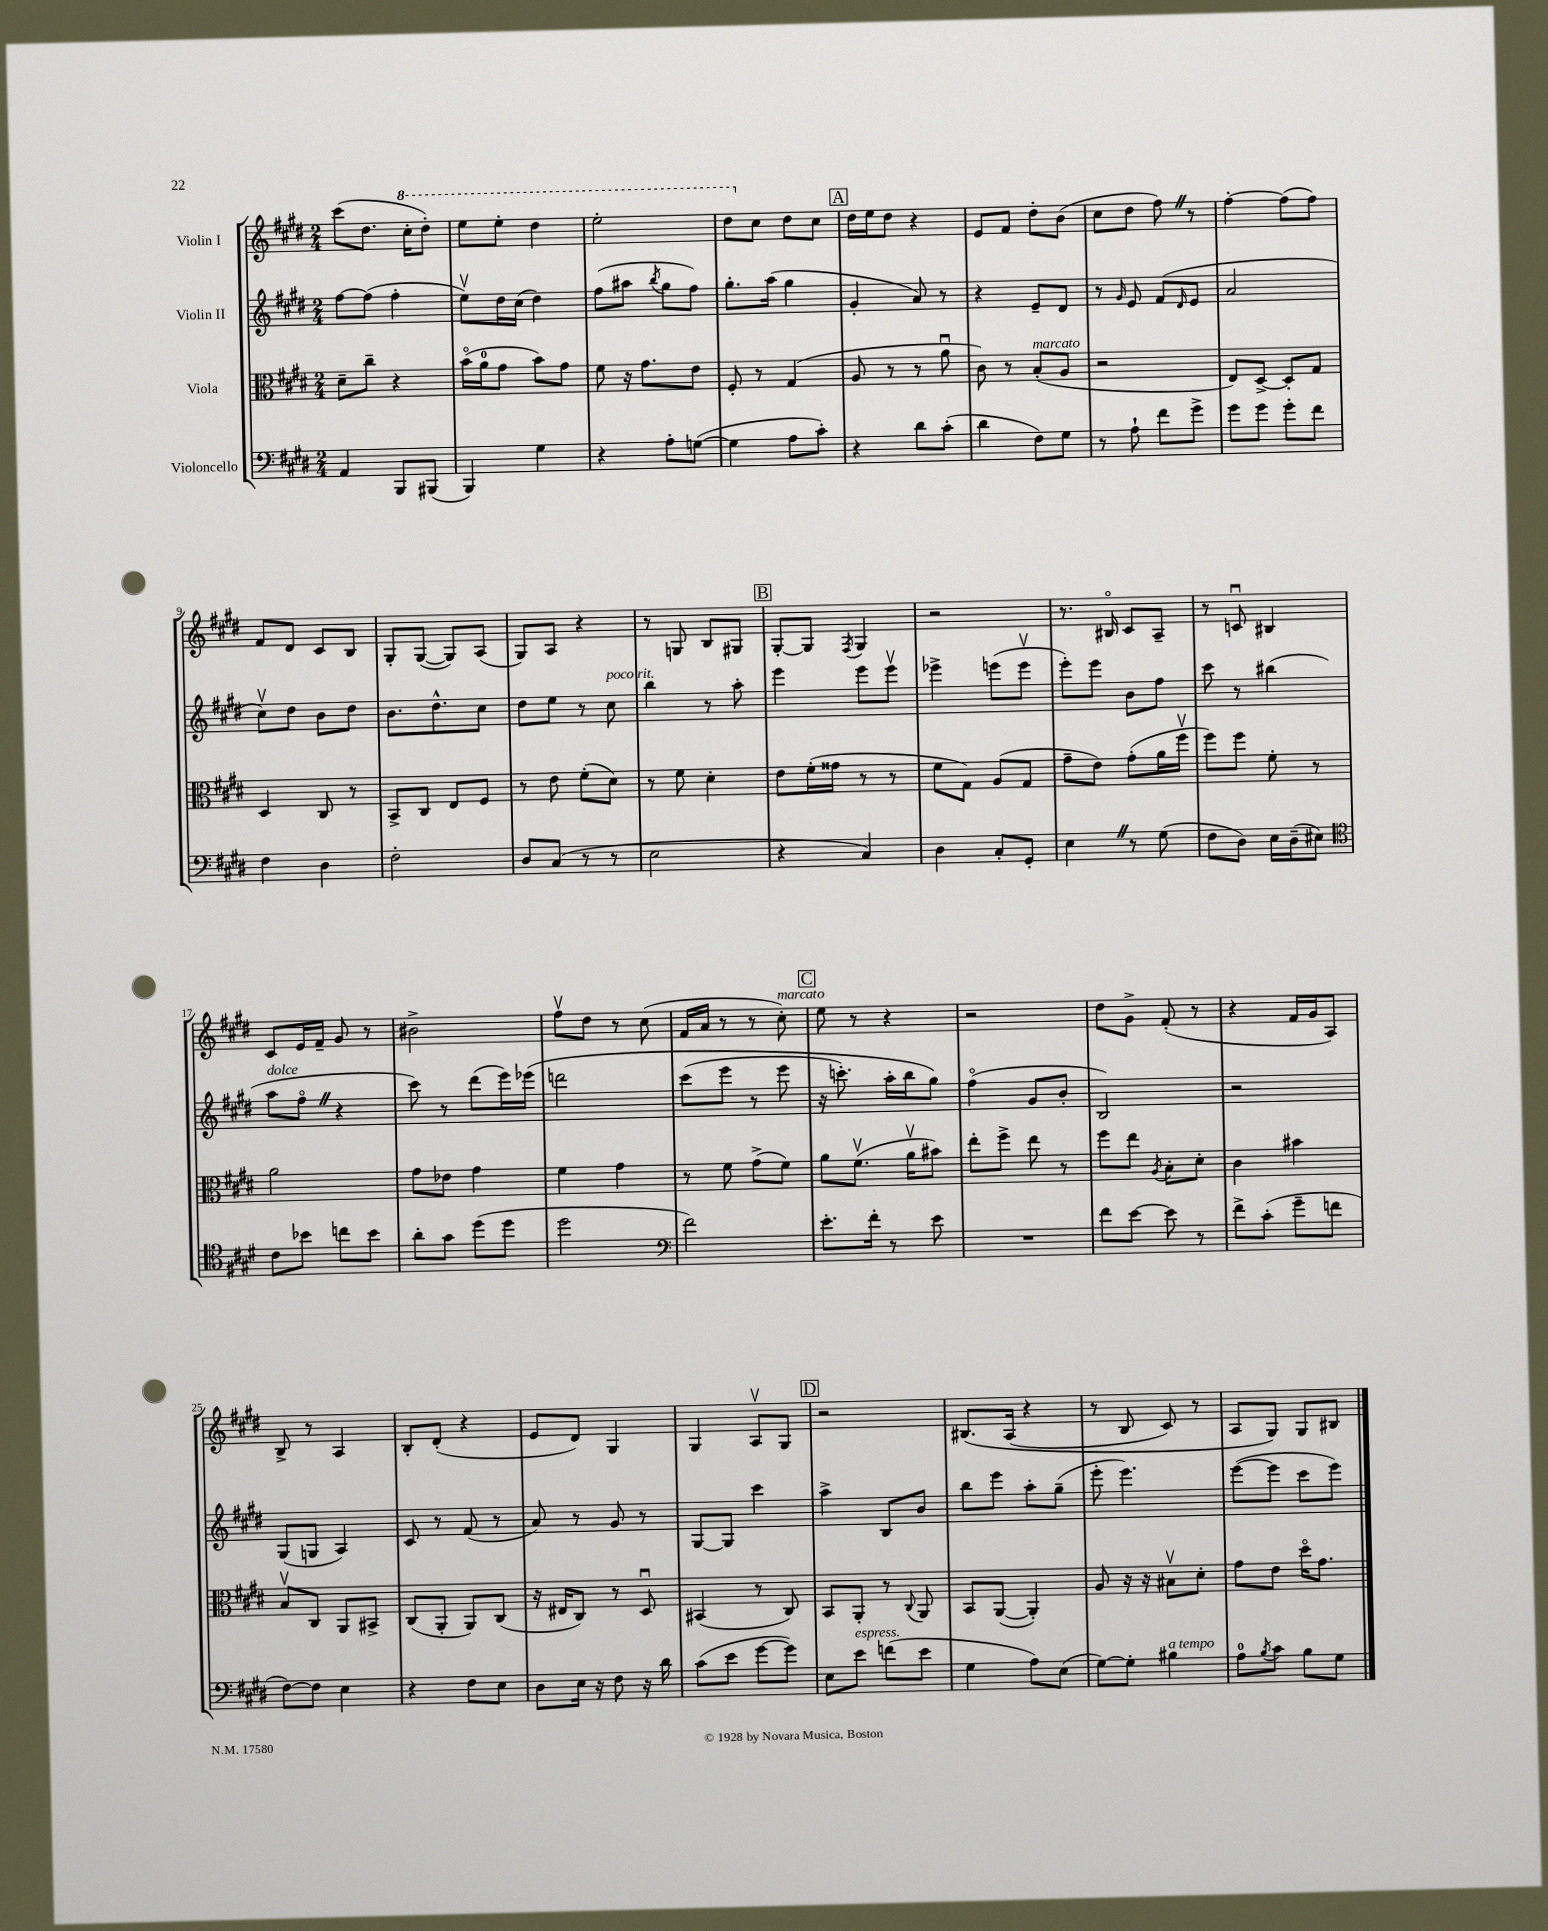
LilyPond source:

<<
\new StaffGroup <<
\new Staff = "s0" \with { instrumentName = "Violin I" } {
    \clef treble \key e \major \numericTimeSignature \time 2/4
    cis'''8( dis''8. \ottava #1 cis'''16-. dis'''8-.) |
    e'''8 e'''8-. dis'''4 |
    e'''2-. |
    dis'''8 \ottava #0 cis''8 dis''8 cis''8 |
    \mark \markup { \box "A" } dis''16 e''16 dis''8 r4 |
    e'8 fis'8 dis''8-. b'8( |
    cis''8 dis''8 fis''8) \once \override BreathingSign.text = \markup { \musicglyph "scripts.caesura.straight" } \breathe r8 |
    fis''4~-. fis''8( fis''8) |
    fis'8 dis'8 cis'8 b8 |
    gis8-. gis8~( gis8) a8( |
    gis8) a8 r4 |
    r8 g8 b8 gis8 |
    \mark \markup { \box "B" } gis8~-. gis8 \acciaccatura { fis8 } gis4 |
    r2 |
    r8. bis16\flageolet cis'8 a8-- |
    r8 c'8\downbow bis4 |
    cis'8 e'16 fis'16-- gis'8 r8 |
    bis'2-> |
    fis''8\upbow dis''8 r8 cis''8( |
    fis'16 a'16 r8 r8 cis''8-.^\markup { \italic "marcato" }) |
    \mark \markup { \box "C" } e''8 r8 r4 |
    r2 |
    dis''8 gis'8-> fis'8-.( r8 |
    r4 fis'16 gis'16 a8) |
    b8-> r8 a4 |
    b8-. dis'8-.( r4 |
    e'8 dis'8) gis4 |
    gis4 a8\upbow gis8 |
    \mark \markup { \box "D" } r2 |
    bis8.\( a16( r4 |
    r8 b8 cis'8) r8 |
    a8 gis8\) gis8 bis8 \bar "|." |
}
\new Staff = "s1" \with { instrumentName = "Violin II" } {
    \clef treble \key e \major \numericTimeSignature \time 2/4
    fis''8~ fis''8( fis''4-. |
    e''8\upbow) dis''16 cis''16( dis''4) |
    fis''8( ais''8 \acciaccatura { b''8 } gis''8 fis''8) |
    gis''8.-. a''16( gis''4 |
    \mark \markup { \box "A" } gis'4-. a'8) r8 |
    r4 e'8-- dis'8 |
    r8 \grace { gis'16 } e'8 fis'8( \grace { dis'16 } e'8 |
    a'2 |
    cis''8\upbow) dis''8 b'8 dis''8 |
    b'8. dis''8.-^ cis''8 |
    dis''8 e''8 r8 cis''8^\markup { \italic "poco rit." } |
    b''4 r8 a''8-. |
    \mark \markup { \box "B" } e'''4 e'''8 e'''8\upbow |
    ees'''4-> e'''8( e'''8\upbow |
    e'''8-.) e'''8 b'8 fis''8 |
    cis'''8 r8 bis''4( |
    a''8^\markup { \italic "dolce" } fis''8\flageolet \once \override BreathingSign.text = \markup { \musicglyph "scripts.caesura.straight" } \breathe r4 |
    cis'''8) r8 dis'''8( e'''16) ees'''16\( |
    d'''2 |
    cis'''8( e'''8 r8 e'''8 |
    \mark \markup { \box "C" } r16 c'''8.-.) a''16-. b''16 gis''8\) |
    fis''4\flageolet( gis'8 b'8-. |
    b2) |
    r2 |
    gis8( g8 a4) |
    cis'8 r8 fis'8( r8 |
    a'8) r8 gis'8 r8 |
    gis8~ gis8 cis'''4 |
    \mark \markup { \box "D" } a''4-> b8 b'8 |
    b''8 e'''8 a''8-. gis''8--( |
    e'''8-. e'''4.) |
    e'''8~( e'''8 cis'''8 e'''8) \bar "|." |
}
\new Staff = "s2" \with { instrumentName = "Viola" } {
    \clef alto \key e \major \numericTimeSignature \time 2/4
    dis'8-- cis''8-- r4 |
    b'16\flageolet( a'16-0 gis'8 b'8) gis'8 |
    fis'8 r16 gis'8. e'8 |
    fis8-. r8 gis4( |
    \mark \markup { \box "A" } a8 r8 r8 a'8\downbow |
    cis'8) r8 b8-.^\markup { \italic "marcato" }( a8 |
    r2 |
    e8) dis8~-> dis8-. gis8 |
    dis4 cis8 r8 |
    b,8-> cis8 e8 fis8 |
    r8 e'8 fis'8-.( dis'8) |
    r8 fis'8 dis'4-. |
    \mark \markup { \box "B" } e'8 fis'16-.( gisis'16 r8 r8 |
    fis'8 gis8) a8( gis8 |
    gis'8-- e'8) gis'8-.( a'16 fis''16\upbow |
    fis''8) fis''8 fis'8-. r8 |
    a'2 |
    gis'8 ees'8 gis'4 |
    fis'4 gis'4 |
    r8 fis'8 gis'8->( fis'8) |
    \mark \markup { \box "C" } a'8 fis'8.\upbow( a'16\upbow bis'8) |
    e''8-. fis''8-> e''8 r8 |
    fis''8 e''8 \acciaccatura { a8 } b8-. dis'8-. |
    cis'4 bis'4 |
    b8\upbow cis8 a,8 bis,8-> |
    cis8( a,8-. a,8) cis8( |
    r16 eis16 cis8) r8 dis8\downbow |
    bis,4( r8 cis8) |
    \mark \markup { \box "D" } b,8 a,8-. r8 \appoggiatura { cis8 } a,8 |
    b,8 a,8~( a,4-.) |
    a8 r16 r16 bis8\upbow dis'8-. |
    gis'8 e'8 dis''16\flageolet gis'8. \bar "|." |
}
\new Staff = "s3" \with { instrumentName = "Violoncello" } {
    \clef bass \key e \major \numericTimeSignature \time 2/4
    a,4 b,,8 bis,,8( |
    b,,4) gis4 |
    r4 a8-. g8~( |
    g4 a8 cis'8-.) |
    \mark \markup { \box "A" } r4 dis'8 cis'8-.( |
    dis'4 fis8) gis8 |
    r8 a8-! fis'8 gis'8-> |
    gis'8 gis'8 gis'8-. fis'8 |
    fis4 dis4 |
    fis2-. |
    dis8 cis8( r8 r8 |
    e2 |
    \mark \markup { \box "B" } r4 cis4) |
    dis4 cis8-. gis,8-. |
    e4 \once \override BreathingSign.text = \markup { \musicglyph "scripts.caesura.straight" } \breathe r8 gis8( |
    fis8 dis8) e16 dis16--( eis8) |
    \clef tenor cis'8 bes'8 c''8 bes'8 |
    a'8-. gis'8 dis''8( dis''8 |
    dis''2 |
    \clef bass fis'2) |
    \mark \markup { \box "C" } e'8.-. fis'16-. r8 e'8 |
    R2 |
    fis'8 e'8~ e'8 r8 |
    fis'8-> cis'8-.( gis'8-- f'8 |
    fis8~) fis8 e4 |
    r4 fis8 e8 |
    dis8 e16 r16 fis8 r16 dis'16 |
    cis'8( e'8 gis'8~ gis'8) |
    \mark \markup { \box "D" } e8 e'8^\markup { \italic "espress." } f'8( e'8 |
    gis4 a8) e8( |
    gis8~) gis8-. bis4^\markup { \italic "a tempo" } |
    a8-0 \acciaccatura { b8 } cis'8 b8 gis8 \bar "|." |
}
>>
>>
